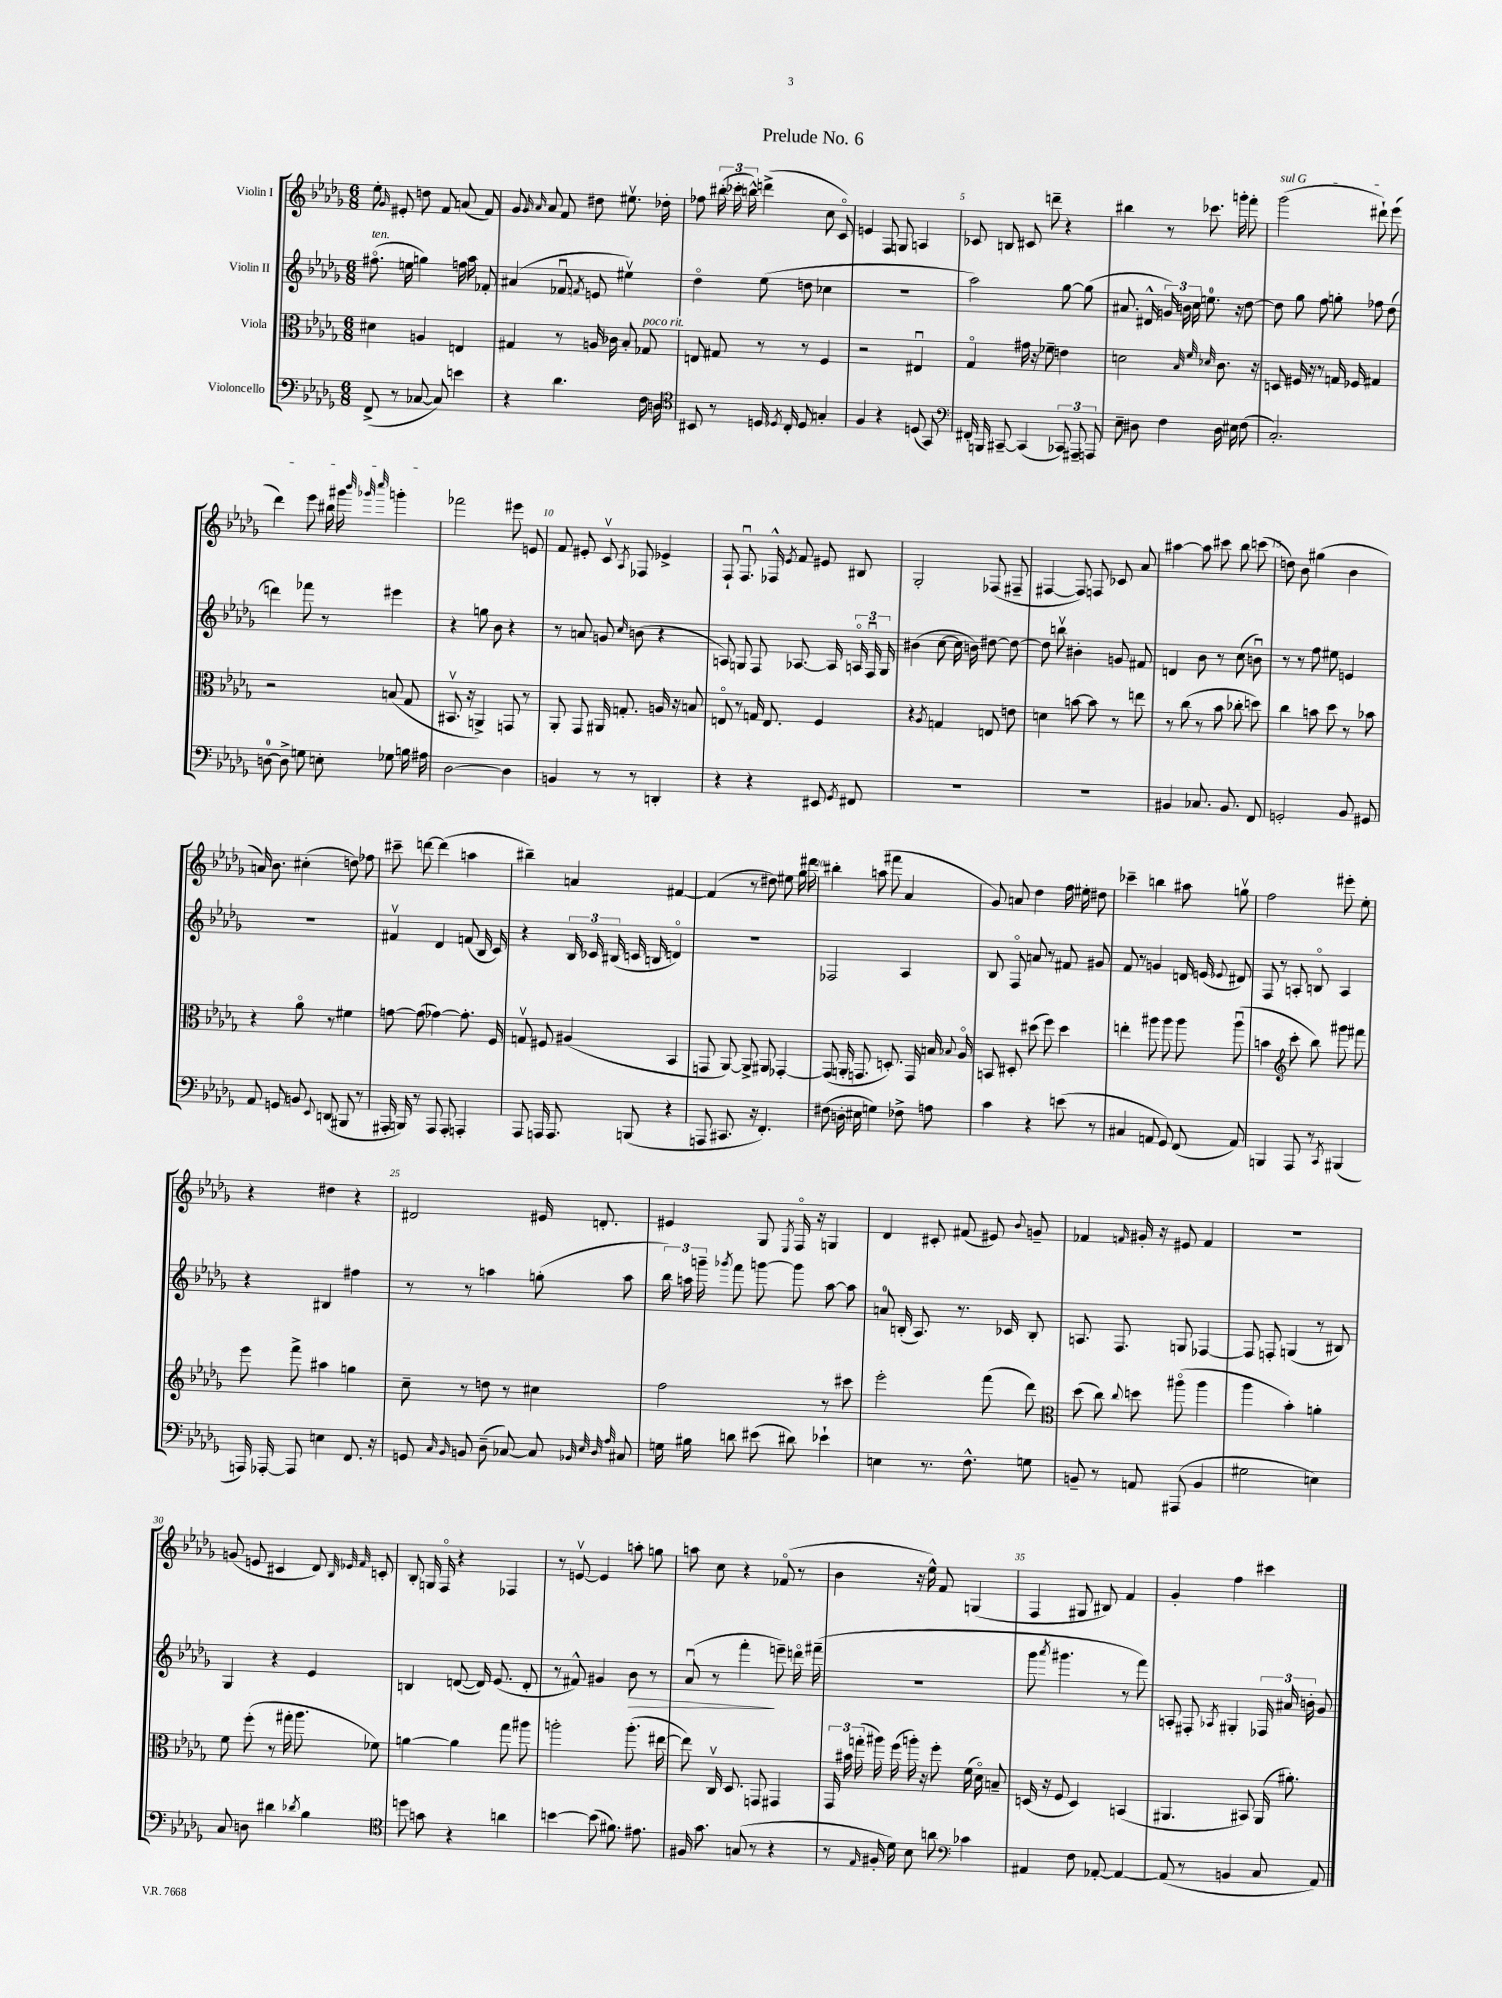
\header { title = "Prelude No. 6" }
<<
\new StaffGroup <<
\new Staff = "s0" \with { instrumentName = "Violin I" } {
    \clef treble \key des \major \numericTimeSignature \time 6/8
    \autoBeamOff ees''8-. \grace { ges'16 } eis'8-. d''8 f'8 a'8( f'8) |
    ges'8 \grace { ges'16 aes'16 } aes'8 f'8 dis''8 eis''8.\upbow des''16-. |
    fes''8 \tuplet 3/2 { bis''16-.( ces'''16-. b''16-^) } d'''4->( c''8 c'8\flageolet) |
    e'4 f8 g8 a4 |
    ces'8 b8 cis'8 d'''8-- r4 |
    bis''4 r8 ces'''8. g'''16-. f'''8-. |
    \once \override TextSpanner.bound-details.left.text = \markup { \italic "sul G" } ges'''2\startTextSpan( dis'''8-!) ees'''8( |
    des'''4) ees'''8 bis''16 gis'''16 \grace { bes'''32 ges'''32 c''''32 } g'''4-.\stopTextSpan |
    fes'''2 eis'''8 e'8 |
    f'8 eis'8-. c'8\upbow \acciaccatura { aes8 } fes8 ees'4-> |
    f8-! f8.\downbow fes16-^ \acciaccatura { ees'8 } f'8 eis'8 bis8 |
    ges2-. fes8( fis8-- |
    fis4~ fis8) f8 ces'8 aes'8 |
    ais''4~ ais''8 cis'''8 bes''8 c'''8( |
    d''8) bes'8 gis''4( bes'4 |
    a'16) bes'8. cis''4-.( d''8) fes''8 |
    cis'''8-- d'''8~ d'''4( a''4 |
    bis''4--) a'4 fis'4~ |
    fis'4( r8 dis''8) eis''8 ges''16 dis'''16 |
    bis''4-. a''8( fis'''8 aes'4 |
    ges'8) a'8 des''4 f''16 eis''16-. dis''8 |
    ces'''4-- b''4 ais''8 g''8\upbow |
    f''2 eis'''8-. ees''8-. |
    r4 dis''4 r4 |
    dis'2 eis'16 d'8.-. |
    eis'4 ges8 \acciaccatura { ees8 } f16\flageolet r16 g4 |
    des'4 cis'8-. fis'8( eis'8) \appoggiatura { bes'8 } g'8-- |
    fes'4 \grace { f'16 } gis'16-. r16 eis'8 f'4 |
    R2. |
    g'8( e'8 cis'4 des'8) \grace { bes32 ees'32 f'32 } c'8-. |
    bes8-. g16 f16\flageolet r4 fes4 |
    r8 e'8~\upbow e'4 a''8-. g''8 |
    a''8 c''8 r4 fes'8\flageolet( r8 |
    bes'4 r16 ees''16-^) f'8 g4( |
    f4 gis8 bis8) f'4 |
    ges'4-. f''4 cis'''4 \bar "|." |
}
\new Staff = "s1" \with { instrumentName = "Violin II" } {
    \clef treble \key des \major \numericTimeSignature \time 6/8
    \autoBeamOff fis''8.\flageolet^\markup { \italic "ten." }( e''16 g''4) f''16 aes''16 fes'8-. |
    ais'4( fes'8\downbow \acciaccatura { f'8 } e'8 eis''4\upbow) |
    des''4\flageolet ees''8( d''8 ces''4 |
    R2. |
    aes''2) ges''8~ ges''8( |
    ais'8. dis'16-^ \tuplet 3/2 { g'16) b'16 c''16 } e''8.-0 r16 des''8~ |
    des''8 ges''8 f''8 g''8-. fes''8 des''8( |
    d'''4) fes'''8 r8 eis'''4 |
    r4 g''8 bes'8 r4 |
    r8 a'8 g'8 \grace { c''16 } b'8( r4 |
    a8) g8 f8 aes8.~ aes16 \tuplet 3/2 { a16\flageolet f16\downbow g16 } |
    bis'4( c''8~ c''16 b'16) dis''8~ dis''8~ |
    dis''8 b''8\upbow bis'4-. g'8 fis'8 |
    d'4 bes'8 r8 c''8( b'8\downbow) |
    r8 r8 f''8 eis''8 e'4 |
    R2. |
    fis'4\upbow des'4 f'8( bes16 c'16) |
    r4 \tuplet 3/2 { bes16 ces'16 bis16( } c'16 b16 d'4\flageolet) |
    R2. |
    fes2 aes4 |
    bes8 f8\flageolet a'8 r8 fis'8 gis'8 |
    f'8 r8 g'4 d'16 e'16( \appoggiatura { ees'8 } dis'8) |
    f8 r8 a8-. b8\flageolet a4 |
    r4 bis4 fis''4 |
    r8 r8 a''4 g''8-.( a''8 |
    \tuplet 3/2 { bes''16) a''16 g'''16-- } \acciaccatura { ges'''8 } f'''8 g'''8~ g'''8 a''8~ a''8 |
    a'8-0 b16-.( aes8.) r8. ces'16 b8-. |
    a8. f8. g8 fes4~ |
    fes8 f8-. g4( r8 bis8) |
    ges4 r4 ees'4 |
    b4 d'8~( d'16) ees'8.( d'8-. |
    r8 fis'8-^) gis'4 bes'8\> r8 |
    aes'8\downbow( r8 f'''4-.\! e'''8--) d'''16\flageolet fis'''16--( |
    R2. |
    ges'''8 \acciaccatura { aes'''8 } gis'''4. r8 f'''8) |
    a8-. fis8-. \acciaccatura { aes8 } gis4-. \tuplet 3/2 { fes16 ais'16 b'16-. } ges'8 \bar "|." |
}
\new Staff = "s2" \with { instrumentName = "Viola" } {
    \clef alto \key des \major \numericTimeSignature \time 6/8
    \autoBeamOff dis'4 a4 e4 |
    gis4 r8 a16 ces'16 bes8-. ges8^\markup { \italic "poco rit." } |
    e8 gis8 r8 r8 f4 |
    r2 eis4\downbow |
    ges4\flageolet gis'16 r16 fes'8-- e'4 |
    d'2 \grace { bes32 f'32 des'32 } c'8. r16 |
    d8 fis16 r16 r8 g16 fes16 gis4 |
    r2 b8( ges8 |
    bis,8.\upbow r16 a,4->) g,8 r8 |
    aes,8-. ges,8 ais,16 g8.-. a16 r16 b8 |
    e8\flageolet r8 g16 e8. f4 |
    r4 \acciaccatura { aes8 } g4 e8 e'8 |
    d'4 b'8~ b'8 r8 e''8 |
    r8 c''8( r8 bes'8 ces''8-. d''8) |
    c''4 b'8 des''8 r8 bes'8 |
    r4 aes'8\flageolet r8 fis'4 |
    g'8~ g'8( ges'4~) ges'8.-. f16 |
    g8\upbow fis8 ais4( bes,4 |
    g,8 aes,8~) aes,8-> ais,8 ges,4~-. |
    ges,8( a,16-. g,8. d8.-.) g,16 b16 \appoggiatura { bes8 } aes16\flageolet |
    b,8 dis8-. dis''8( f''8) dis''4 |
    e''4-. ais''8 ais''8 ais''8 ais''8\downbow( |
    b'4 \clef treble c'''8-. bes''8) gis'''8 fis'''8 |
    ees'''8 f'''8-> ais''4 g''4 |
    c''8-- r8 d''8 r8 cis''4 |
    f''2 r8 cis'''8 |
    ees'''2-. f'''8( des'''8) |
    \clef alto des''8( c''8) \appoggiatura { c''8 } d''8 ais''8\flageolet( ais''4 |
    aes''4 bes'4-.) a'4-. |
    f'8 f''8-.( r8 gis''16-. aes''8. fes'8) |
    a'4~ a'4 ges''8 ais''8 |
    a''2-. a''8.-.( eis''16~ |
    eis''8) c16\upbow des8. g,8 gis,4 |
    \tuplet 3/2 { ges,16 bis'16 g''16-.( } ais''16) f''16( a''16-.) r16 f''8-. f'16( des'16\flageolet) b8-- |
    d16( r16 f8 d4) b,4( |
    ais,4. bis,8) ais,16( ais'8.-.) \bar "|." |
}
\new Staff = "s3" \with { instrumentName = "Violoncello" } {
    \clef bass \key des \major \numericTimeSignature \time 6/8
    \autoBeamOff f,8->( r8 ces8~ ces8) e'4 |
    r4 des'4. f16 d16 |
    \clef tenor bis,8 r8 d16 \acciaccatura { des8 } c16-. des8 g4-. |
    f4 r4 d8( ges,8) |
    \clef bass fis,16-. b,,16 cis,8~-- cis,4( \tuplet 3/2 { ces,8) ais,,8-- a,,8 } |
    ees8-- dis8 f4 dis16 eis16 f8( |
    c2.-.) |
    d8-0~ d8-> g8 e8-. ges8 b16 ais16 |
    des2~ des4 |
    b,4 r8 r8 d,4-. |
    r4 r4 eis,8 \acciaccatura { ges,8 } fis,8 |
    R2. |
    R2. |
    bis,4 ces8. bis,8. f,8 |
    g,2-. bes,8 gis,8 |
    aes,8 g,8 b,8 \appoggiatura { ees,8 } d,8( bis,,8 r8 |
    ais,,16-. b,,16) r8 ais,,8 ais,,8-. a,,4-. |
    aes,,8 a,,16 a,,8. b,,8( r4 |
    a,,8 cis,8. r16 f,4.-.) |
    fis8( d16-. eis16 g4) fes8-> a8 |
    c'4 r4 e'8( r8 |
    cis4 a,8 ges,8) f,8( a,8) |
    b,,4 aes,,8 r8 \acciaccatura { c,8 } bis,,4( |
    a,,16) aes,,16~-. aes,,8 e4 f,8. r16 |
    g,8 \grace { c16 bes,16 } b,8 des8--( ces8~) ces8 \grace { bes,32 ees32 des32 aes32 } cis8 |
    g16 bis16 d'8 eis'8( dis'8) ees'4-! |
    e4 r8. f8.-^ g8 |
    b,8-- r8 a,8 ais,,8( b,4 |
    gis2 e4) |
    c8 d8 dis'4 \acciaccatura { des'8 } bes4 |
    \clef tenor d''8 g'8 r4 a'4 |
    b'4~ b'8( fis'8.) eis'8. |
    fis16 ges'8. g8( r8 r4 |
    r8 \grace { ees16 } fis16-. des'16) bes8 a'8 \clef bass ces'4 |
    ais,4 f8 aes,8~-. aes,4~ |
    aes,8( r8 b,4 c8 aes,8) \bar "|." |
}
>>
>>
\layout { \context { \Score \override BarNumber.break-visibility = ##(#f #t #t) barNumberVisibility = #(every-nth-bar-number-visible 5) } }
